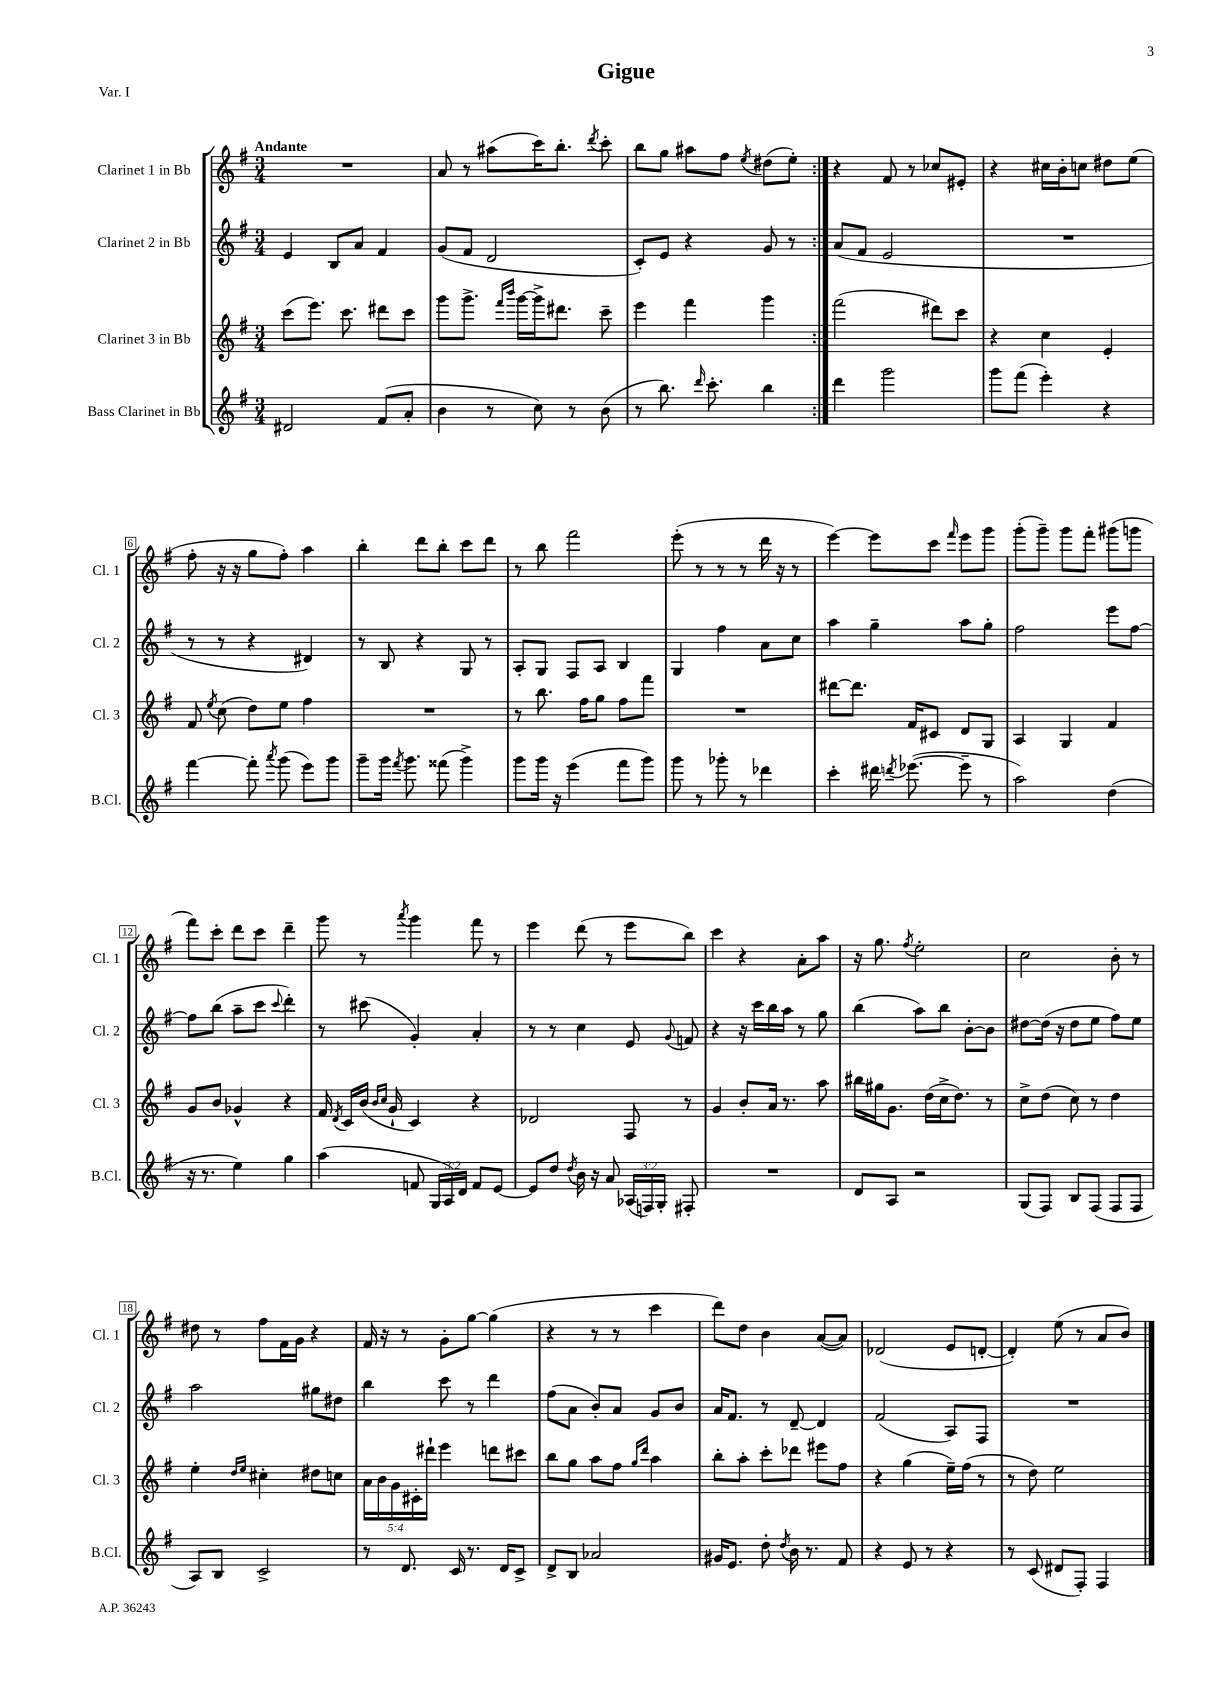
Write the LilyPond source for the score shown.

\header { title = "Gigue" piece = "Var. I" }
<<
\new StaffGroup <<
\new Staff = "s0" \with { instrumentName = "Clarinet 1 in Bb" shortInstrumentName = "Cl. 1" } {
    \clef treble \key g \major \numericTimeSignature \time 3/4 \tempo "Andante"
    \autoBeamOff \repeat volta 2 { R2. |
    a'8 r8 ais''8[( c'''16) b''8.]-. \acciaccatura { d'''8 } c'''8-. |
    b''8[ g''8] ais''8[ fis''8] \acciaccatura { e''8 } dis''8[( e''8]-.) | }
    r4 fis'8 r8 ces''8[ eis'8]-. |
    r4 cis''16[ b'16-. c''8] dis''8[ e''8]( |
    fis''8-. r16 r16 g''8[ fis''8]-.) a''4 |
    b''4-. d'''8[ b''8]-. c'''8[ d'''8] |
    r8 b''8 fis'''2 |
    e'''8-.( r8 r8 r8 d'''16 r16 r8 |
    e'''4~) e'''8[ c'''8] \grace { fis'''16 } e'''8[ g'''8] |
    g'''8[-.( g'''8]--) g'''8[ fis'''8]-. gis'''8[( g'''8] |
    fis'''8[) c'''8]-. d'''8[ c'''8] d'''4-- |
    g'''8 r8 \acciaccatura { a'''8 } g'''4 fis'''8 r8 |
    e'''4 d'''8( r8 e'''8[ b''8]) |
    c'''4 r4 a'8[-. a''8] |
    r16 g''8. \acciaccatura { fis''8 } e''2-. |
    c''2 b'8-. r8 |
    dis''8 r8 fis''8[ fis'16 g'16] r4 |
    fis'16 r16 r8 g'8[-. g''8]~ g''4( |
    r4 r8 r8 c'''4 |
    d'''8[) d''8] b'4 a'8[~( a'8]) |
    des'2( e'8[ d'8]~-. |
    d'4-.) e''8( r8 a'8[ b'8]) \bar "|." |
}
\new Staff = "s1" \with { instrumentName = "Clarinet 2 in Bb" shortInstrumentName = "Cl. 2" } {
    \clef treble \key g \major \numericTimeSignature \time 3/4
    \autoBeamOff \repeat volta 2 { e'4 b8[ a'8] fis'4 |
    g'8[( fis'8] d'2 |
    c'8[-.) e'8] r4 g'8 r8 | }
    a'8[( fis'8] e'2 |
    R2. |
    r8 r8 r4 dis'4) |
    r8 b8 r4 g8 r8 |
    a8[-. g8] fis8[ a8] b4 |
    g4 fis''4 a'8[ c''8] |
    a''4 g''4-- a''8[ g''8]-. |
    fis''2 e'''8[ fis''8]~ |
    fis''8[ b''8]( a''8[-- c'''8] \appoggiatura { c'''8 } d'''4-.) |
    r8 cis'''8( g'4-.) a'4-. |
    r8 r8 c''4 e'8 \appoggiatura { g'8 } f'8 |
    r4 r16 c'''16[ b''16 a''16] r8 g''8 |
    b''4( a''8[) b''8] b'8[~-. b'8] |
    dis''8[~ dis''16]( r16 dis''8[ e''8] fis''8[) e''8] |
    a''2 gis''8[ dis''8] |
    b''4 c'''8 r8 d'''4 |
    fis''8[( a'8] b'8[-.) a'8] g'8[ b'8] |
    a'16[ fis'8.] r8 d'8~-- d'4 |
    fis'2( a8[) fis8] |
    R2. \bar "|." |
}
\new Staff = "s2" \with { instrumentName = "Clarinet 3 in Bb" shortInstrumentName = "Cl. 3" } {
    \clef treble \key g \major \numericTimeSignature \time 3/4 \override Staff.TupletNumber.text = #tuplet-number::calc-fraction-text
    \autoBeamOff \repeat volta 2 { c'''8[( e'''8.]) c'''8. dis'''8[ c'''8] |
    g'''8[ g'''8.]-> \grace { fis'''16[ b'''16] } g'''16[~ g'''16-> dis'''8.] c'''8-- |
    e'''4 fis'''4 g'''4 | }
    fis'''2( dis'''8[) c'''8] |
    r4 c''4 e'4-. |
    fis'8 \acciaccatura { e''8 } c''8( d''8[) e''8] fis''4 |
    R2. |
    r8 b''8. fis''16[ g''8] fis''8[ fis'''8] |
    R2. |
    dis'''8[~ dis'''8.] fis'16[ cis'8] d'8[ g8] |
    a4 g4 fis'4 |
    g'8[ b'8] ges'4-^ r4 |
    fis'16 \acciaccatura { d'8 } c'16[ b'16]( \grace { b'16[ c''16] } g'16-! c'4) r4 |
    des'2 fis8 r8 |
    g'4 b'8[-. a'16] r8. a''8 |
    bis''16[ gis''16 g'8.] d''16[( c''16-> d''8.]) r8 |
    c''8[-> d''8]( c''8) r8 d''4 |
    e''4-. \grace { d''16[ e''16] } cis''4-. dis''8[ c''8] |
    \tuplet 5/4 { a'16[ b'16 g'16 cis'16-. dis'''16]-! } e'''4 d'''8[ cis'''8] |
    b''8[ g''8] a''8[ fis''8] \grace { g''16[ d'''16] } a''4 |
    b''8[-. a''8]-. c'''8[-. des'''8] eis'''8[ fis''8] |
    r4 g''4( e''16[--) fis''16]( r8 |
    r8 d''8) e''2 \bar "|." |
}
\new Staff = "s3" \with { instrumentName = "Bass Clarinet in Bb" shortInstrumentName = "B.Cl." } {
    \clef treble \key g \major \numericTimeSignature \time 3/4 \override Staff.TupletNumber.text = #tuplet-number::calc-fraction-text
    \autoBeamOff \repeat volta 2 { dis'2 fis'8[( a'8]-. |
    b'4 r8 c''8) r8 b'8( |
    r8 b''8.) \grace { d'''16 } c'''8.-. b''4 | }
    d'''4 g'''2 |
    g'''8[ fis'''8]( e'''4-.) r4 |
    fis'''4~ fis'''8-. \acciaccatura { a'''8 } g'''8( e'''8[) g'''8] |
    g'''8[-- g'''16] \acciaccatura { fis'''8 } g'''8. fisis'''8( g'''4->) |
    g'''8[ g'''16] r16 e'''4( fis'''8[ g'''8]) |
    g'''8 r8 ges'''8-. r8 des'''4 |
    c'''4-. dis'''16 \acciaccatura { d'''8 } ees'''8.~( ees'''8-- r8 |
    a''2) d''4( |
    r16 r8. e''4) g''4 |
    a''4( f'8 \tuplet 3/2 { g16[ a16) d'16] } f'8[ e'8]~ |
    e'8[ d''8] \acciaccatura { d''8 } b'16 r16 a'8 \tuplet 3/2 { aes16[( f16) g16]-. } fis8-. |
    R2. |
    d'8[ a8] r2 |
    g8[( fis8]) b8[ fis8]( fis8[ fis8] |
    a8[) b8] c'2-> |
    r8 d'8. c'16 r8. d'16[ c'8]-> |
    d'8[-> b8] aes'2 |
    gis'16[ e'8.] d''8-. \acciaccatura { d''8 } b'16 r8. fis'8 |
    r4 e'8 r8 r4 |
    r8 c'8( dis'8[ fis8]-.) fis4 \bar "|." |
}
>>
>>
\layout { \context { \Score \override BarNumber.stencil = #(make-stencil-boxer 0.1 0.3 ly:text-interface::print) } }
